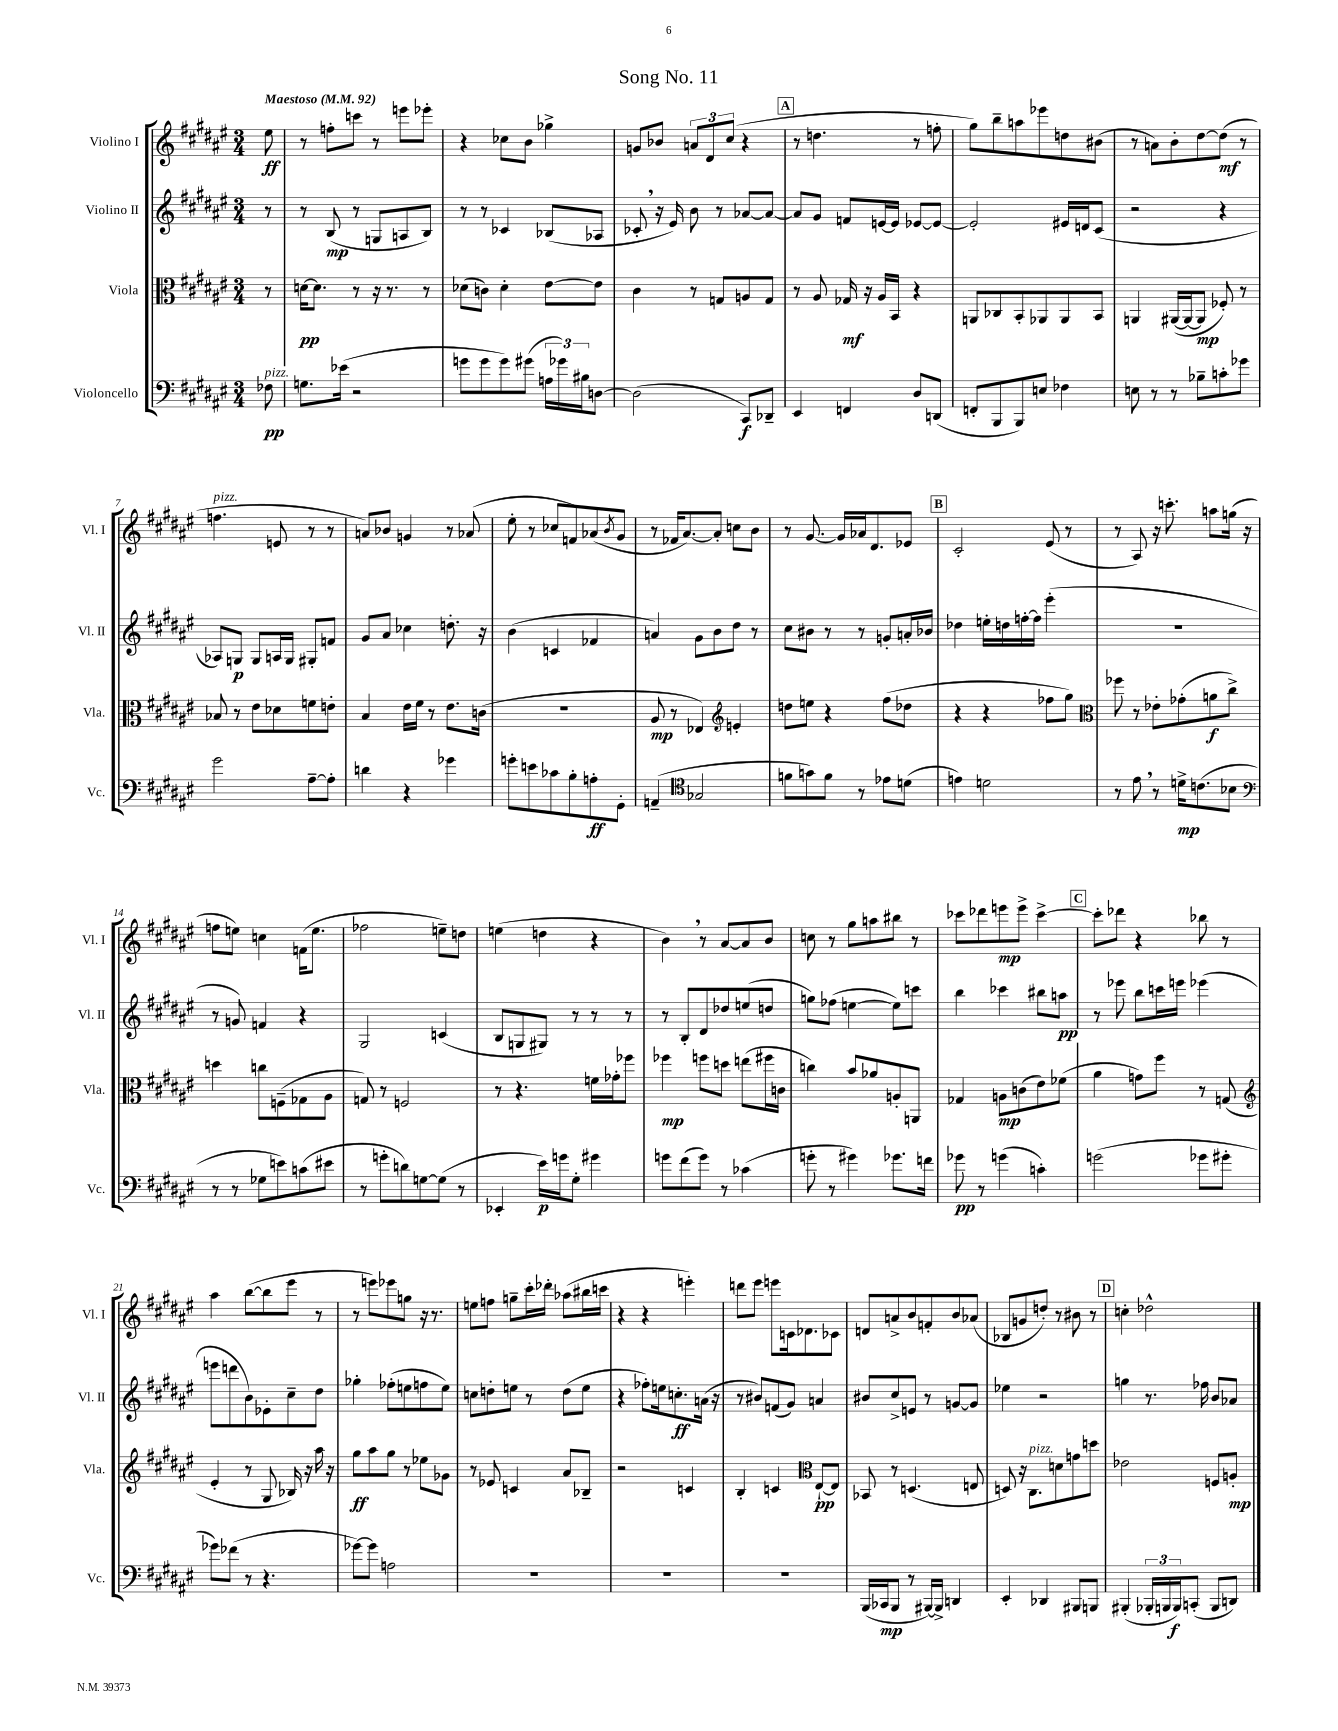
\header { title = "Song No. 11" }
<<
\new StaffGroup <<
\new Staff = "s0" \with { instrumentName = "Violino I" shortInstrumentName = "Vl. I" } {
    \clef treble \key fis \major \numericTimeSignature \time 3/4 \partial 8 \tempo "Maestoso" 4 = 92
    eis''8\ff |
    r8 f''8-. c'''8 r8 e'''8 ees'''8-. |
    r4 ces''8 b'8 ges''4-> |
    g'8 bes'8 \tuplet 3/2 { a'8 dis'8 cis''8( } r4 |
    \mark \markup { \box "A" } r8 d''4. r8 f''8-. |
    gis''8) b''8-- a''8 ees'''8 d''8 bis'8( |
    r8 a'8) b'8-. dis''8~ dis''8\mf( r8 |
    f''4.^\markup { \italic "pizz." } e'8 r8 r8 |
    a'8) bes'8 g'4 r8 aes'8( |
    eis''8-. r8 ces''8 f'8) aes'8( \acciaccatura { b'8 } gis'8 |
    r8 fes'16 ais'8.~) ais'8-. c''8 b'8 |
    r8 gis'8.~ gis'16 aes'16 dis'8. ees'8 |
    \mark \markup { \box "B" } cis'2-. eis'8( r8 |
    r8 ais8) r16 c'''8.-. a''8 g''16( r16 |
    f''8 e''8) c''4 f'16( e''8. |
    fes''2 e''8--) d''8 |
    e''4( d''4 r4 |
    b'4) \breathe r8 ais'8~ ais'8 b'8 |
    c''8 r8 gis''8 a''8 bis''8 r8 |
    ces'''8 des'''8 e'''8\mp e'''8-> ces'''4~-> |
    \mark \markup { \box "C" } ces'''8-. des'''8 r4 bes''8 r8 |
    ais''4 b''8~( b''8 eis'''8 r8 |
    r8 e'''8) ees'''8 g''8 r16 r8. |
    e''8 f''8 g''8-- cis'''16-. des'''16-. aes''8( bis''16 c'''16 |
    r4 r4 e'''4-.) |
    d'''8 eis'''8 e'''8 c'16 des'8. ces'8 |
    d'8 a'8-> b'8 f'8-. b'8 aes'8( |
    bes8 g'8 d''8-.) r8 bis'8 r8 |
    \mark \markup { \box "D" } c''4-. des''2-^ \bar "|." |
}
\new Staff = "s1" \with { instrumentName = "Violino II" shortInstrumentName = "Vl. II" } {
    \clef treble \key fis \major \numericTimeSignature \time 3/4 \partial 8
    r8 |
    r8 b8\mp( r8 g8 a8 b8) |
    r8 r8 ces'4 bes8( aes8 |
    ces'8-. \breathe r16 eis'16) b'8 r8 aes'8~ aes'8~ |
    \mark \markup { \box "A" } aes'8 gis'8 f'8 e'16~ e'16 ees'8~ ees'8~ |
    ees'2-. eis'16 d'16 cis'8( |
    r2 r4 |
    aes8) g8\p g8 a16 g16 gis8-. f'8 |
    gis'8 ais'8 ces''4 d''8.-. r16 |
    b'4( c'4 fes'4 |
    a'4) gis'8 b'8 dis''8 r8 |
    cis''8 bis'8 r8 r8 g'8-. a'16-. bes'16 |
    \mark \markup { \box "B" } des''4 e''16-. d''16 f''16~-. f''16 eis'''4-.( |
    R2. |
    r8 g'8) f'4 r4 |
    gis2 c'4( |
    b8 g8 gis8) r8 r8 r8 |
    r8 b8-. dis'8 des''8 e''8( d''8 |
    g''8) fes''8( e''4~ e''8) c'''8 |
    b''4 ces'''4 bis''8 a''8\pp |
    \mark \markup { \box "C" } r8 ees'''8 b''8 c'''16 e'''16 ees'''4( |
    e'''8 d'''8 b'8) ees'8-. cis''8-- dis''8 |
    ges''4-. fes''8-.( e''8 f''8 e''8) |
    c''8 d''8-. e''8 r8 d''8( e''8 |
    r4 fes''8-.) e''16 c''8.-.\ff a'16( r16 |
    r8 bis'8) f'8( gis'8) a'4 |
    bis'8 cis''8-> e'8 r8 g'8~ g'8 |
    ees''4 r2 |
    \mark \markup { \box "D" } g''4 r8. fes''16 b'8 aes'8 \bar "|." |
}
\new Staff = "s2" \with { instrumentName = "Viola" shortInstrumentName = "Vla." } {
    \clef alto \key fis \major \numericTimeSignature \time 3/4 \partial 8
    r8 |
    d'16~\pp d'8. r8 r16 r8. r8 |
    des'8( c'8) des'4-. eis'8~ eis'8 |
    cis'4 r8 g8 a8 g8 |
    \mark \markup { \box "A" } r8 ais8 ges16\mf r16 ais16 b,16 r4 |
    a,8 ces8 b,8-. aes,8 aes,8 b,8 |
    a,4 ais,16~( ais,16~ ais,8\mp fes8-.) r8 |
    bes8 r8 eis'8 des'8 f'8 e'8-. |
    b4 eis'16 fis'16 r8 eis'8. c'16( |
    R2. |
    ais8\mp r8 ees4) \clef treble e'4-. |
    d''8 e''8 r4 fis''8( des''8 |
    \mark \markup { \box "B" } r4 r4 fes''8 gis''8) |
    \clef alto fes''8 r8 ees'8-. ges'8-.( a'8\f cis''8->) |
    d''4 c''8 f8--( ges8 ais8 |
    g8) r8 f2 |
    r8 r4. f'16 ges'16-. fes''8 |
    fes''4\mp f''8 d''8 e''8( fis''16 c'16 |
    c''4) b'8 aes'8 a8-. a,8 |
    ges4 a8\mp c'8( eis'8) fes'8( |
    \mark \markup { \box "C" } ais'4 g'8) fis''8 r8 g8( |
    \clef treble eis'4-. r8 gis8 bes16) r16 ais''16 r16 |
    gis''8\ff ais''8 gis''8 r8 ees''8 ges'8 |
    r8 ees'8 c'4 ais'8 bes8-- |
    r2 c'4 |
    b4-. c'4 \clef alto eis8~-!\pp eis8 |
    bes,8 r8 d4.( e8 |
    d8) r16 cis8.^\markup { \italic "pizz." } d'8 g'8 d''8 |
    \mark \markup { \box "D" } ees'2 f8 a8-.\mp \bar "|." |
}
\new Staff = "s3" \with { instrumentName = "Violoncello" shortInstrumentName = "Vc." } {
    \clef bass \key fis \major \numericTimeSignature \time 3/4 \partial 8
    fes8\pp^\markup { \italic "pizz." } |
    g8. ees'16( r2 |
    g'8 g'8 g'8) gis'8( \tuplet 3/2 { a16 ges'16) bis16 } d8~ |
    d2( cis,8\f) des,8-- |
    \mark \markup { \box "A" } eis,4 f,4 dis8 d,8( |
    f,8-. b,,8 b,,8) e8 fes4 |
    e8 r8 r8 bes8-- c'8-. ges'8 |
    gis'2 ais8~-- ais8-. |
    d'4 r4 ges'4 |
    g'8-. e'8 ces'8 b8-. a8-.\ff gis,8-. |
    a,4--( \clef tenor ges2 |
    f'8 g'8) f'8 r8 ees'8 d'8( |
    \mark \markup { \box "B" } e'4) d'2 |
    r8 eis'8 \breathe r8 d'16->\mp c'8.( bes8 |
    \clef bass r8 r8 ges8 e'8) c'8( eis'8 |
    r8 g'8-. d'8) g8~ g8( r8 |
    ees,4-. eis'16\p) g'16 gis8-. gis'4 |
    g'8 fis'8( g'8) r8 ces'4( |
    g'8-. r8 gis'4) ges'8. f'16 |
    ges'8\pp r8 g'4( c'4-.) |
    \mark \markup { \box "C" } g'2( ges'8 gis'8-. |
    ges'8) fes'8( r8 r4. |
    ges'8~) ges'8 a2 |
    R2. |
    R2. |
    R2. |
    b,,16( ces,16\mp b,,8 r8 bis,,16~) bis,,16-> d,4 |
    eis,4-. des,4 bis,,8 b,,8 |
    \mark \markup { \box "D" } bis,,4-.( \tuplet 3/2 { bes,,16-. b,,16 b,,16\f) } c,8-.( b,,8 d,8) \bar "|." |
}
>>
>>
